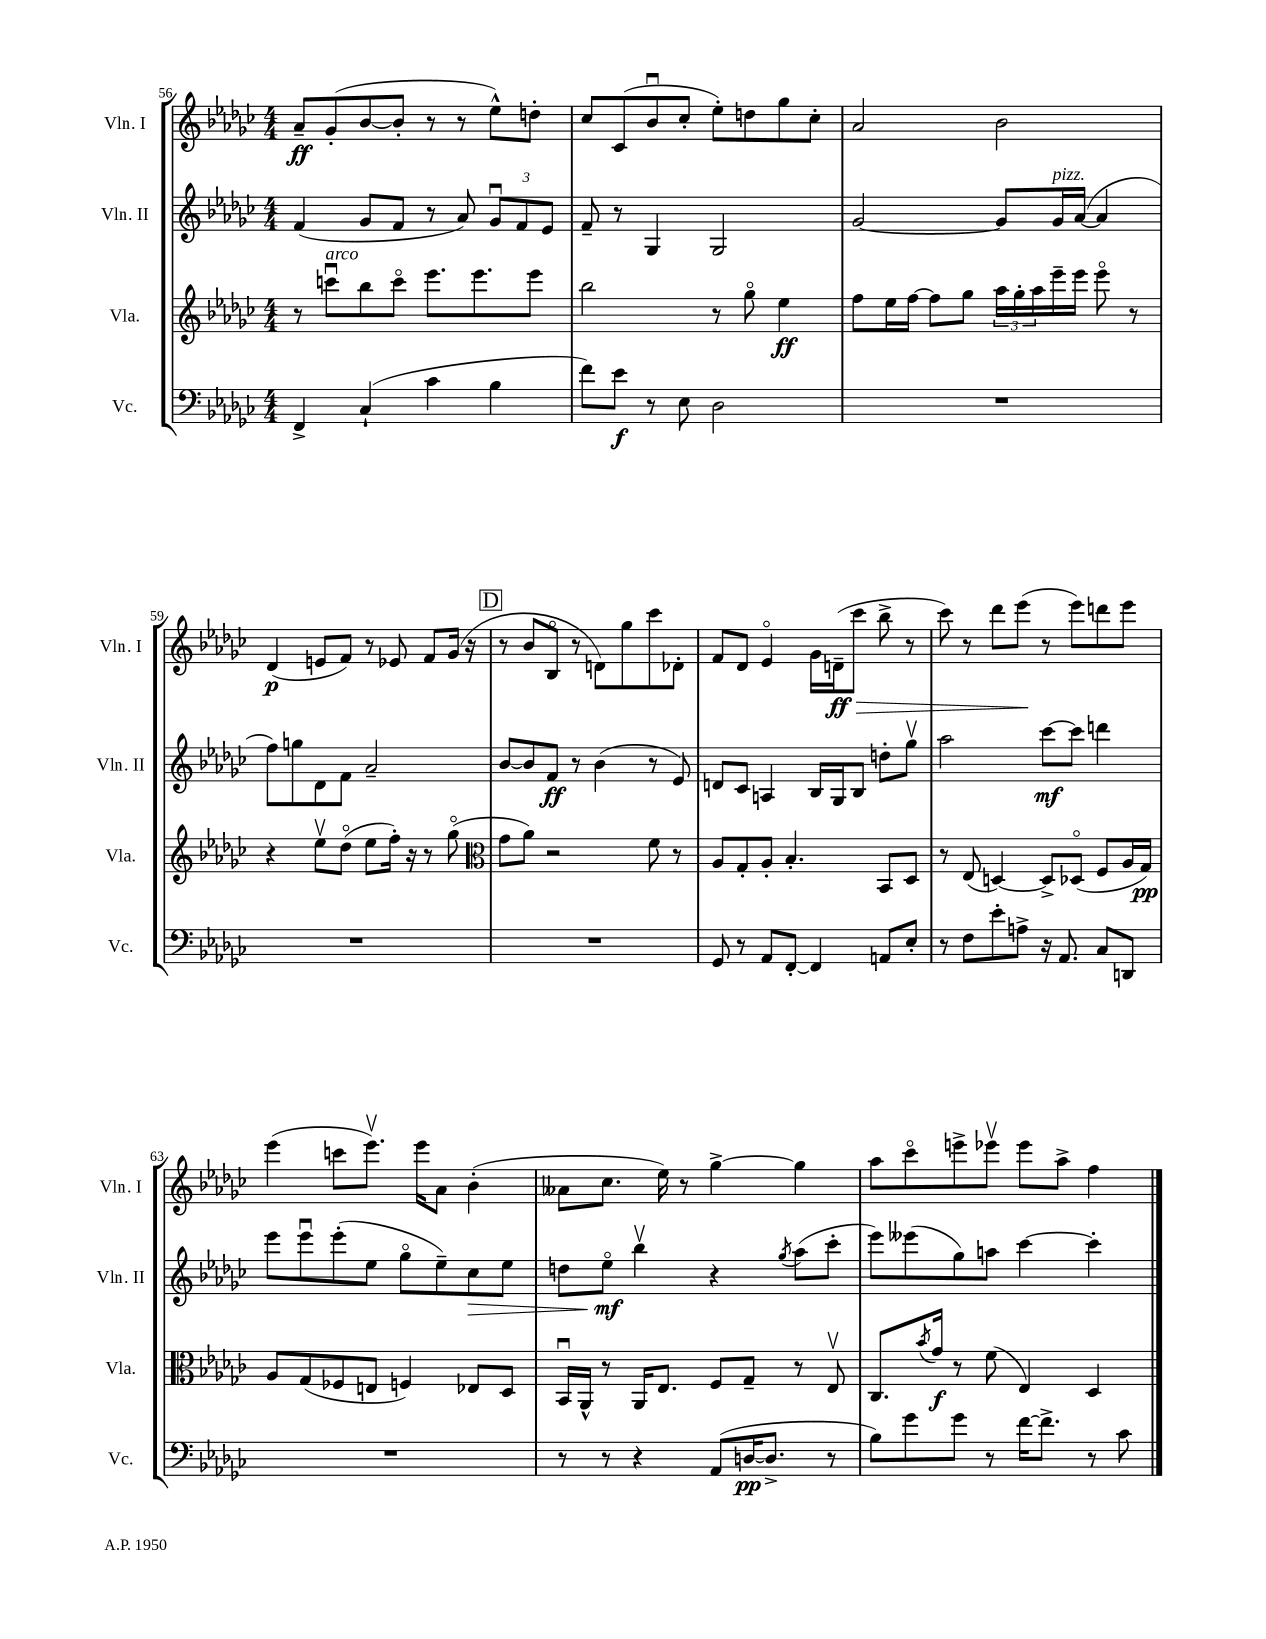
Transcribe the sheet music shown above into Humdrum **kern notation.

**kern	**dynam	**kern	**dynam	**kern	**dynam	**kern	**dynam
*part4	*part4	*part3	*part3	*part2	*part2	*part1	*part1
*staff4	*staff4	*staff3	*staff3	*staff2	*staff2	*staff1	*staff1
*I"Vc.	*	*I"Vla.	*	*I"Vln. II	*	*I"Vln. I	*
*I'Vc.	*	*I'Vla.	*	*I'Vln. II	*	*I'Vln. I	*
*clefF4	*	*clefG2	*	*clefG2	*	*clefG2	*
*k[b-e-a-d-g-c-]	*	*k[b-e-a-d-g-c-]	*	*k[b-e-a-d-g-c-]	*	*k[b-e-a-d-g-c-]	*
*M4/4	*	*M4/4	*	*M4/4	*	*M4/4	*
=56	=56	=56	=56	=56	=56	=56	=56
4FF^/	.	8r	.	(4f/	.	8a-~/L	ff
!	!	!LO:TX:a:i:t=arco	!	!	!	!	!
.	.	8cccnu\L	.	.	.	(8g-'/	.
(4C-`/	.	8bb-\	.	8g-/L	.	[8b-/	.
.	.	8ccc\J	.	8f/J	.	8b-'/J]	.
4c-\	.	8.eee-\L	.	8r	.	8r	.
.	.	.	.	8a-/)	.	8r	.
.	.	8.eee-\	.	.	.	.	.
4B-\	.	.	.	12g-u/L	.	8ee-^^\L)	.
.	.	.	.	12f/	.	.	.
.	.	8eee-\J	.	.	.	8ddn'\J	.
.	.	.	.	12e-/J	.	.	.
=57	=57	=57	=57	=57	=57	=57	=57
8f\L)	.	2bb-\	.	8f~/	.	8cc-/L	.
8e-\J	f	.	.	8r	.	(8c-/	.
8r	.	.	.	4G-/	.	8b-u/	.
8E-\	.	.	.	.	.	8cc-'/J	.
2D-\	.	8r	.	2G-/	.	8ee-'\L)	.
.	.	8gg-\	.	.	.	8ddn\	.
.	.	4ee-\	ff	.	.	8gg-\	.
.	.	.	.	.	.	8cc-'\J	.
=58	=58	=58	=58	=58	=58	=58	=58
1r	.	8ff\L	.	[2g-/	.	2a-/	.
.	.	16ee-\L	.	.	.	.	.
.	.	[16ff\JJ	.	.	.	.	.
.	.	8ff\L]	.	.	.	.	.
.	.	8gg-\J	.	.	.	.	.
.	.	24aa-\LL	.	8g-/L]	.	2b-\	.
.	.	24gg-'\	.	.	.	.	.
.	.	24aa-\	.	.	.	.	.
!	!	!	!	!LO:TX:a:i:t=pizz.	!	!	!
.	.	16eee-~\	.	16g-/L	.	.	.
.	.	16eee-\JJ	.	([16a-/JJ	.	.	.
.	.	8eee-\	.	4a-/]	.	.	.
.	.	8r	.	.	.	.	.
!!LO:LB:g=z
=59	=59	=59	=59	=59	=59	=59	=59
1r	.	4r	.	8ff\L)	.	(4d-/	p
.	.	.	.	8ggn\	.	.	.
.	.	8ee-v\L	.	8d-\	.	8en/L	.
.	.	(8dd-\J	.	8f\J	.	8f/J)	.
.	.	8ee-\L	.	2a-~/	.	8r	.
.	.	16ff'\Jk)	.	.	.	8e-X/	.
.	.	16r	.	.	.	.	.
.	.	8r	.	.	.	8f/L	.
.	.	(8gg-\	.	.	.	(16g-/Jk	.
.	.	.	.	.	.	16r	.
!!LO:REH:place=s1:t=D
=60	=60	=60	=60	=60	=60	=60	=60
*	*	*clefC3	*	*	*	*	*
1r	.	8g-\L	.	[8b-/L	.	8r	.
.	.	8a-\J)	.	8b-/]	.	8b-/L	.
.	.	2r	.	8f/J	ff	8B-/J	.
.	.	.	.	8r	.	8r	.
.	.	.	.	(4b-\	.	8dn\L)	.
.	.	.	.	.	.	8gg-\	.
.	.	8f\	.	8r	.	8ccc-\	.
.	.	8r	.	8e-/)	.	8d-X'\J	.
=61	=61	=61	=61	=61	=61	=61	=61
8GG-/	.	8A-/L	.	8dn/L	.	8f/L	.
8r	.	8G-'/	.	8c-/J	.	8d-/J	.
8AA-/L	.	8A-'/J	.	4An/	.	4e-/	.
[8FF'/J	.	4.B-'/	.	.	.	.	.
4FF/]	.	.	.	16B-/LL	.	16g-\LL	.
!	!	!	!	!	!	!	!LO:HP:b
.	.	.	.	16G-/J	.	(16dn~\J	> ff
.	.	.	.	8B-/J	.	8ccc-\J	.
8AAn/L	.	8BB-/L	.	8ddn'\L	.	8bb-^\	.
8E-'/J	.	8D-/J	.	8gg-v\J	.	8r	.
=62	=62	=62	=62	=62	=62	=62	=62
8r	.	8r	.	2aa-\	.	8ccc-\)	.
8F\L	.	(8E-/	.	.	.	8r	.
8e-'\	.	[4Dn/)	.	.	.	8ddd-\L	.
8An^\J	.	.	.	.	.	(8eee-\J	.
16r	.	8D^/L]	.	[8ccc-\L	mf	8r	]
8.AA-/	.	.	.	.	.	.	.
.	.	(8D-X/J	.	8ccc-\J]	.	8eee-\L)	.
8C-/L	.	8F/L	.	4dddn\	.	8dddn\	.
8DDn/J	.	16A-/L	.	.	.	8eee-\J	.
.	.	16G-/JJ)	pp	.	.	.	.
!!LO:LB:g=z
=63	=63	=63	=63	=63	=63	=63	=63
1r	.	8A-/L	.	8eee-\L	.	(4eee-\	.
.	.	(8G-/	.	8eee-u\	.	.	.
.	.	8F-X/	.	(8eee-'\	.	8cccn\L	.
.	.	8En/J	.	8ee-\J	.	8.eee-v\J)	.
.	.	4Fn/)	.	8gg-\L	.	.	.
.	.	.	.	.	.	16eee-\KL	.
.	.	.	.	8ee-~\)	.	8a-\J	.
!	!	!	!	!	!LO:HP:b	!	!
.	.	8E-X/L	.	8cc-\	>	(4b-'\	.
.	.	8D-/J	.	8ee-\J	.	.	.
=64	=64	=64	=64	=64	=64	=64	=64
8r	.	16BB-u/LL	.	8ddn\L	.	8a--X\L	.
.	.	16AA-^^/JJ	.	.	.	.	.
8r	.	8r	.	8ee-\J	mf	8.cc-\J	.
4r	.	16AA-/KL	.	4bb-v\	]	.	.
.	.	8.E-/J	.	.	.	16ee-\)	.
.	.	.	.	.	.	8r	.
(8AA-/L	.	8F/L	.	4r	.	[4gg-^\	.
[16Dn/K	pp	8G-~/J	.	.	.	.	.
8.D^/J]	.	.	.	.	.	.	.
.	.	.	.	8qgg-/	.	.	.
.	.	8r	.	(8aa-\L	.	4gg-\]	.
8r	.	8E-v/	.	8ccc-'\J	.	.	.
=65	=65	=65	=65	=65	=65	=65	=65
8B-\L)	.	8.C-/L	.	8eee-\L)	.	8aa-\L	.
8g-\	.	.	.	(8eee--X\	.	8ccc-\	.
.	.	8qb-/	.	.	.	.	.
.	.	16g-/Jk	f	.	.	.	.
8g-\J	.	8r	.	8gg-\)	.	8eeen^\	.
8r	.	(8f\	.	8aan\J	.	8eee-Xv\J	.
[16f\KL	.	4E-/)	.	[4ccc-\	.	8eee-\L	.
8.f^\J]	.	.	.	.	.	.	.
.	.	.	.	.	.	8aa-^\J	.
8r	.	4D-/	.	4ccc-'\]	.	4ff\	.
8c-\	.	.	.	.	.	.	.
==	==	==	==	==	==	==	==
*-	*-	*-	*-	*-	*-	*-	*-
